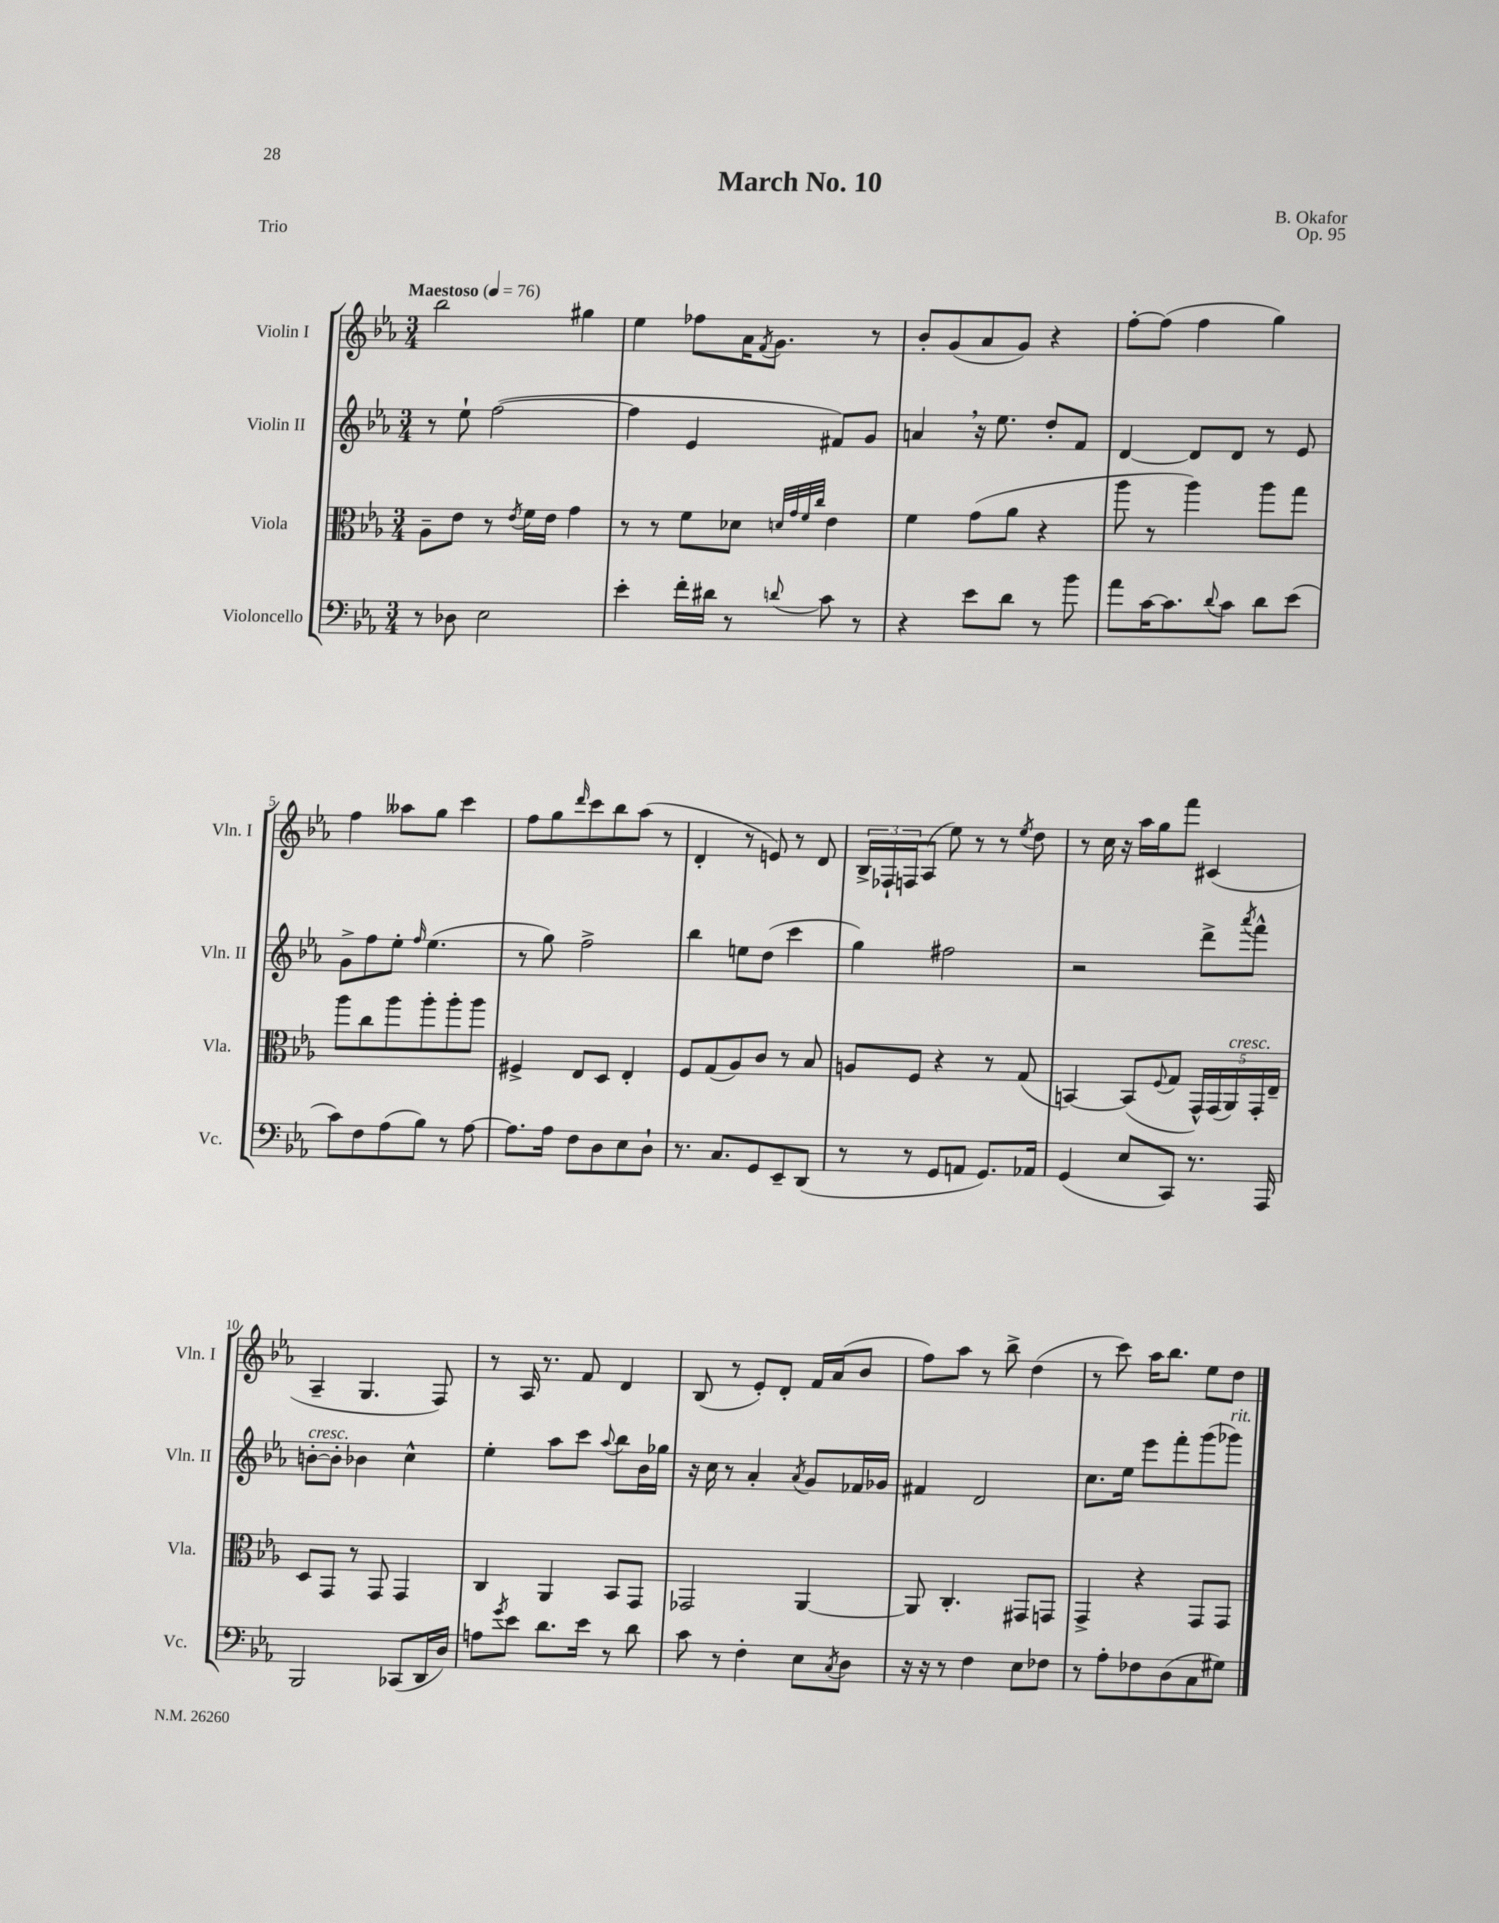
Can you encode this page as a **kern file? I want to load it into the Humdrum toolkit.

**kern	**kern	**kern	**kern
*part4	*part3	*part2	*part1
*staff4	*staff3	*staff2	*staff1
*I"Violoncello	*I"Viola	*I"Violin II	*I"Violin I
*I'Vc.	*I'Vla.	*I'Vln. II	*I'Vln. I
*clefF4	*clefC3	*clefG2	*clefG2
*k[b-e-a-]	*k[b-e-a-]	*k[b-e-a-]	*k[b-e-a-]
*M3/4	*M3/4	*M3/4	*M3/4
*MM76	*MM76	*MM76	*MM76
=1	=1	=1	=1
!	!	!	!LO:TX:a:B:t=Maestoso
8r	8A-~\L	8r	2bb-\
8D-X\	8e-\J	8ee-`\	.
2E-\	8r	([2ff\	.
.	8qe-/	.	.
.	16f\LL	.	.
.	16e-\JJ	.	.
.	4g\	.	4gg#X\
=2	=2	=2	=2
4e-'\	8r	4ff\]	4ee-\
.	8r	.	.
16f'\LL	8f\L	4e-/	8ff-X\L
16d#X\JJ	.	.	.
8r	8d-X\J	.	16a-\K
.	.	.	8qf/
.	.	.	8.g\J
.	32qqdn/LLL	.	.
.	32qqg/	.	.
.	32qqf/	.	.
8qqdn/	32qqcc/JJJ	.	.
8c\	4e-\	8f#X/L)	.
8r	.	8g/J	8r
=3	=3	=3	=3
4r	4f\	4an,/	8b-'/L
.	.	.	(8g/
8e-\L	(8g\L	16r	8a-/
.	.	8.ee-\	.
8d\J	8a-\J	.	8g/J)
8r	4r	8dd'/L	4r
8b-\	.	8f/J	.
=4	=4	=4	=4
8a-\L	8aa-\	[4d/	[8ff'\L
[16c\K	8r	.	(8ff\J]
8.c\]	.	.	.
.	4aa-\)	8d/L]	4ff\
8qqd/	.	.	.
8c\J	.	8d/J	.
8d\L	8aa-\L	8r	4gg\)
(8e-\J	8gg\J	8e-/	.
!!LO:LB:g=z
=5	=5	=5	=5
8c\L)	8aa-\L	8g^\L	4ff\
8F\	8cc\	8ff\	.
(8A-\	8aa-\	8ee-'\J	8aa--X\L
.	.	16qqff/	.
8B-\J)	8aa-'\	(4.ee-\	8gg\J
8r	8aa-'\	.	4ccc\
[8A-\	8aa-\J	.	.
=6	=6	=6	=6
8.A-\L]	4F#X^/	8r	8ff\L
.	.	8gg\)	8gg\
16A-\Jk	.	.	.
.	.	.	16qqddd/
8F\L	8E-/L	2ff^\	8ccc\
8D\	8D/J	.	8bb-\
8E-\	4E-'/	.	(8aa-\J
8D`\J	.	.	8r
=7	=7	=7	=7
8.r	8F/L	4bb-\	4d'/
.	(8G/	.	.
8.C/L	.	.	.
.	8A-/)	8een\L	8r
8GG/	8c/J	(8dd\J	8en/)
8EE-~/	8r	4ccc\	8r
(8DD/J	8B-/	.	8d/
=8	=8	=8	=8
8r	8An/L	4gg\)	24B-^/LL
.	.	.	24F-X`/
.	.	.	24Fn/J
8r	8F/J	.	(8A-/J
8GG/L	4r	2ff#X\	8ee-\)
8AAn/J	.	.	8r
8.GG/L)	8r	.	8r
.	.	.	8qee-/
.	(8G/	.	8dd\
16AA-X/Jk	.	.	.
=9	=9	=9	=9
(4GG/	[4BBn/)	2r	8r
.	.	.	16cc\
.	.	.	16r
8E-/L	(8BB/L]	.	16aa-\LL
.	.	.	16gg\J
.	8qqF/	.	.
8CC/J)	8G/J	.	8fff\J
8.r	20GG^^/LL)	8ddd^\L	(4c#X/
.	(20GG/	.	.
!	!LO:TX:a:i:t=cresc.	!	!
.	20AA-/)	.	.
.	.	8qaaa-/	.
.	.	8fff^^\J	.
.	20GG'/	.	.
16AAA-/	.	.	.
.	20E-~/JJ	.	.
!!LO:LB:g=z
=10	=10	=10	=10
!	!	!LO:TX:a:i:t=cresc.	!
2BBB-/	8D/L	[8bn'\L	4A-~/
.	8GG/J	8b'\J]	.
.	8r	4b-X\	4.G/
.	8GG/	.	.
(8CC-X/L	4GG/	4cc^^\	.
16DD/L	.	.	8F/)
16D/JJ)	.	.	.
=11	=11	=11	=11
8An\L	4C/	4ee-'\	8r
8qg/	.	.	.
8e-\J	.	.	16A-/
.	.	.	8.r
8.d\L	4AA-/	8aa-\L	.
.	.	8ccc\J	8f/
16e-\Jk	.	.	.
.	.	8qqaa-/	.
8r	8BB-/L	8bb-\L	4d/
8d\	8GG/J	16b-\L	.
.	.	16gg-X\JJ	.
=12	=12	=12	=12
8c\	2GG-X/	16r	(8B-/
.	.	16cc\	.
8r	.	8r	8r
4F'\	.	4a-'/	8e-'/L)
.	.	.	8d'/J
.	.	8qa-/	.
8E-\L	[4AA-/	8g/L	16f/LL
.	.	.	(16a-/J
8qC/	.	.	.
8D\J	.	16f-X/L	8b-/J
.	.	16g-X/JJ	.
=13	=13	=13	=13
16r	8AA-/]	4f#X/	8ff\L)
16r	.	.	.
8r	4.C'/	.	8aa-\J
4F\	.	2d/	8r
.	.	.	8bb-^\
8E-\L	8GG#X/L	.	(4dd\
8F-X\J	8GGn/J	.	.
=14	=14	=14	=14
8r	4GG^/	8.cc\L	8r
8A-'\L	.	.	8ccc\)
.	.	16ee-\Jk	.
8F-X\	4r	8eee-\L	16aa-\KL
.	.	.	8.bb-\J
(8D\	.	8fff'\	.
8C\	8GG/L	(8ggg\	8ee-\L
!	!	!LO:TX:a:i:t=rit.	!
8G#X\J)	8GG/J	8ggg-X\J)	8dd\J
==	==	==	==
*-	*-	*-	*-
